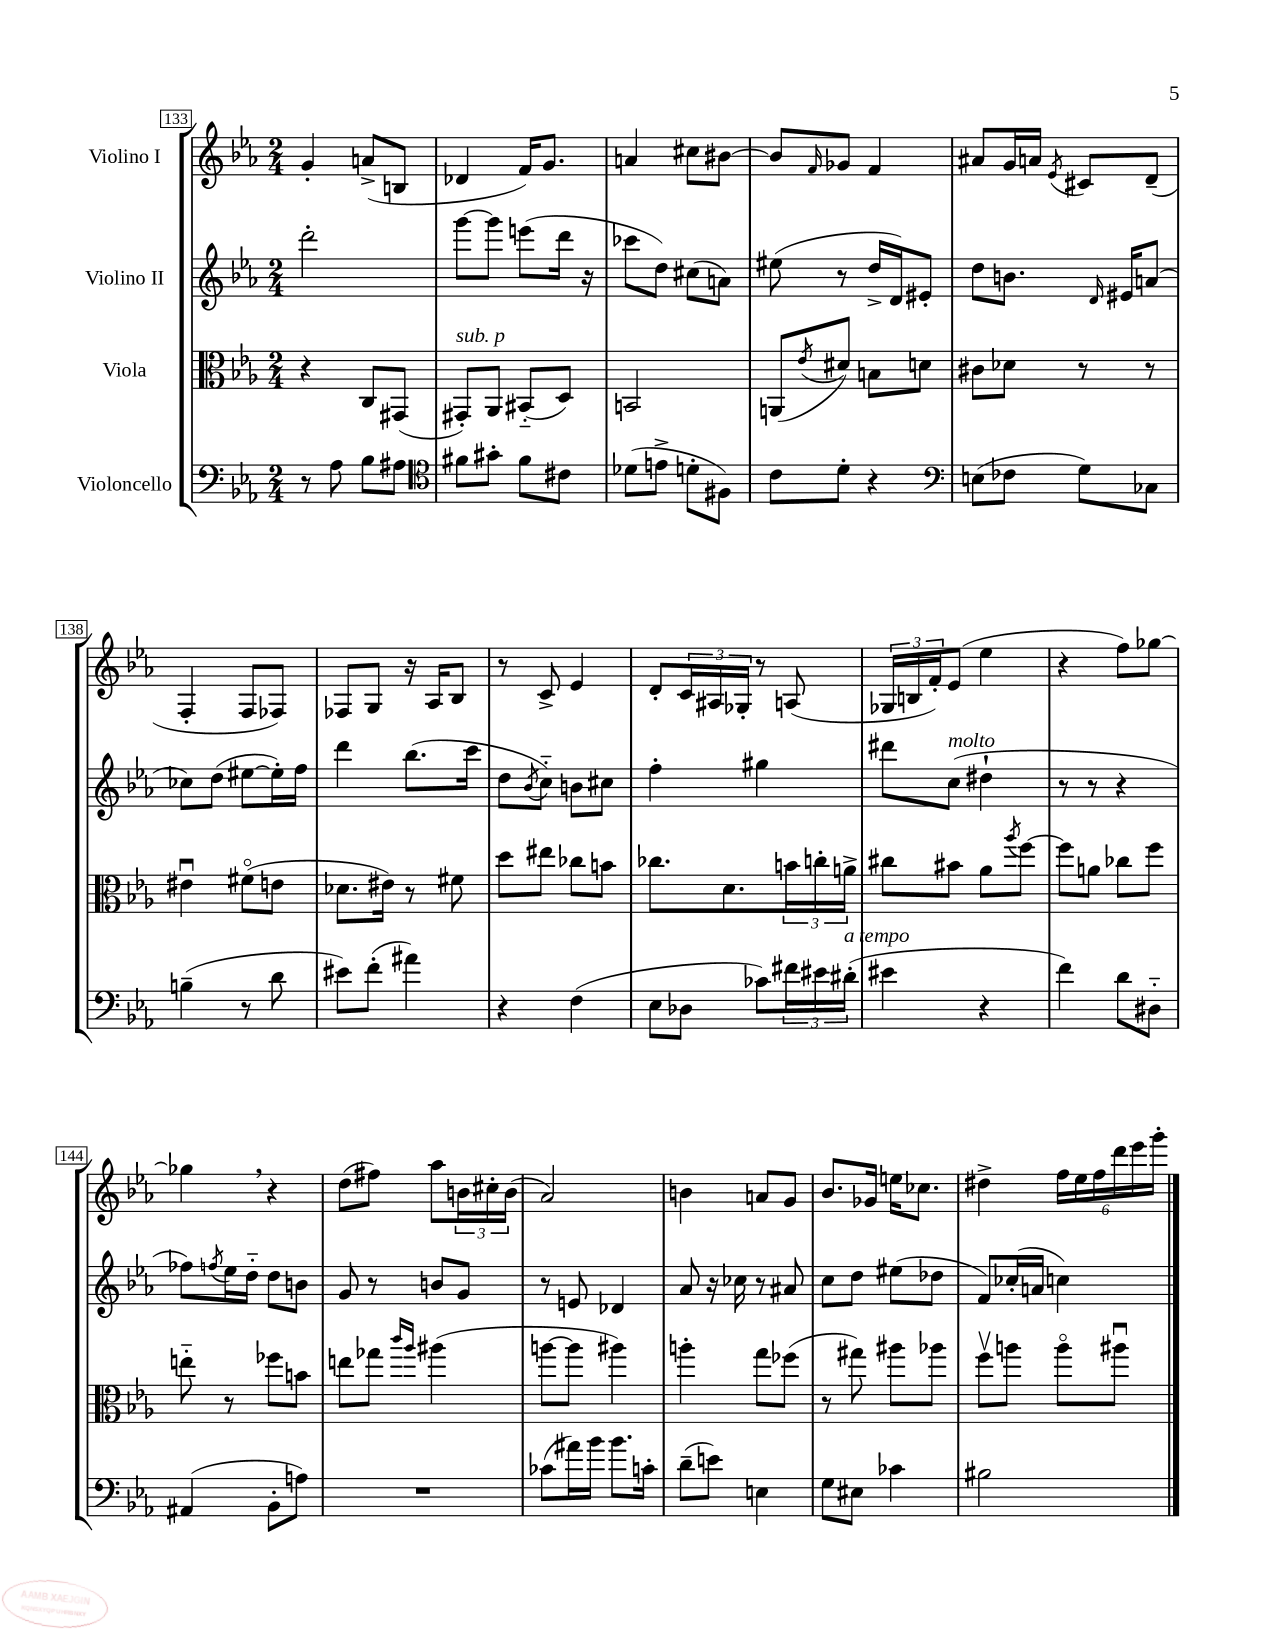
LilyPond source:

<<
\new StaffGroup <<
\new Staff = "s0" \with { instrumentName = "Violino I" } {
    \clef treble \key ees \major \numericTimeSignature \time 2/4
    g'4-. a'8->( b8 |
    des'4 f'16) g'8. |
    a'4 cis''8 bis'8~ |
    bis'8 \grace { f'16 } ges'8 f'4 |
    ais'8 g'16 a'16 \acciaccatura { ees'8 } cis'8 d'8--( |
    f4-. f8 fes8) |
    fes8 g8 r16 aes16 bes8 |
    r8 c'8-> ees'4 |
    d'8-. \tuplet 3/2 { c'16 ais16 ges16-. } r8 a8( |
    \tuplet 3/2 { ges16 b16 f'16-.) } ees'8( ees''4 |
    r4 f''8) ges''8~ |
    ges''4 \breathe r4 |
    d''8( fis''8) aes''8 \tuplet 3/2 { b'16 cis''16-. b'16( } |
    aes'2) |
    b'4 a'8 g'8 |
    bes'8. ges'16 e''16 ces''8. |
    dis''4-> \tuplet 6/4 { f''16 ees''16 f''16 d'''16 ees'''16 g'''16-. } \bar "|." |
}
\new Staff = "s1" \with { instrumentName = "Violino II" } {
    \clef treble \key ees \major \numericTimeSignature \time 2/4
    d'''2-. |
    g'''8~ g'''8 e'''8( d'''16 r16 |
    ces'''8 d''8) cis''8( a'8) |
    eis''8( r8 d''16-> d'16) eis'8-. |
    d''8 b'8. \grace { d'16 } eis'16 a'8( |
    ces''8) d''8( eis''8~ eis''16-.) f''16 |
    d'''4 bes''8.( c'''16 |
    d''8 \acciaccatura { bes'8 } c''8-_) b'8 cis''8 |
    f''4-. gis''4 |
    dis'''8 c''8^\markup { \italic "molto" }( dis''4-! |
    r8 r8 r4 |
    fes''8) \acciaccatura { f''8 } ees''16 d''16-_ d''8 b'8 |
    g'8 r8 b'8 g'8 |
    r8 e'8 des'4 |
    aes'8 r16 ces''16 r8 ais'8 |
    c''8 d''8 eis''8( des''8 |
    f'8) ces''16-.( a'16 c''4) \bar "|." |
}
\new Staff = "s2" \with { instrumentName = "Viola" } {
    \clef alto \key ees \major \numericTimeSignature \time 2/4
    r4 c8 gis,8( |
    gis,8-.^\markup { \italic "sub. p" }) aes,8 bis,8-_( d8) |
    b,2 |
    a,8( \acciaccatura { ees'8 } dis'8) b8 d'8 |
    cis'8 des'8 r8 r8 |
    eis'4\downbow fis'8\flageolet( e'8 |
    des'8. eis'16) r8 fis'8 |
    d''8 eis''8 ces''8 b'8 |
    ces''8. d'8. \tuplet 3/2 { b'16 c''16-. a'16-> } |
    cis''8 bis'8 aes'8 \acciaccatura { aes''8 } f''8~ |
    f''8 a'8 ces''8 f''8 |
    e''8-_ r8 fes''8 b'8 |
    e''8 ges''8 \grace { c'''16 aes''16 } ais''4( |
    a''8~ a''8 ais''4) |
    a''4-. g''8 fes''8( |
    r8 gis''8) ais''8 aes''8 |
    f''8\upbow a''8 a''8\flageolet ais''8\downbow \bar "|." |
}
\new Staff = "s3" \with { instrumentName = "Violoncello" } {
    \clef bass \key ees \major \numericTimeSignature \time 2/4
    r8 aes8 bes8 ais8 |
    \clef tenor fis'8 gis'8-. fis'8 cis'8 |
    des'8( e'8-> d'8-. fis8) |
    c'8 d'8-. r4 |
    \clef bass e8( fes8 g8) ces8 |
    b4--( r8 d'8 |
    eis'8) f'8-.( ais'4) |
    r4 f4( |
    ees8 des8 ces'8) \tuplet 3/2 { fis'16 eis'16 dis'16-.^\markup { \italic "a tempo" }( } |
    eis'4 r4 |
    f'4) d'8 dis8-_ |
    ais,4( bes,8-. a8) |
    R2 |
    ces'8( ais'16) bes'16 bes'8. c'16-. |
    d'8--( e'8) e4 |
    g8 eis8 ces'4 |
    bis2 \bar "|." |
}
>>
>>
\layout { \context { \Score currentBarNumber = #133 \override BarNumber.stencil = #(make-stencil-boxer 0.1 0.3 ly:text-interface::print) } }
